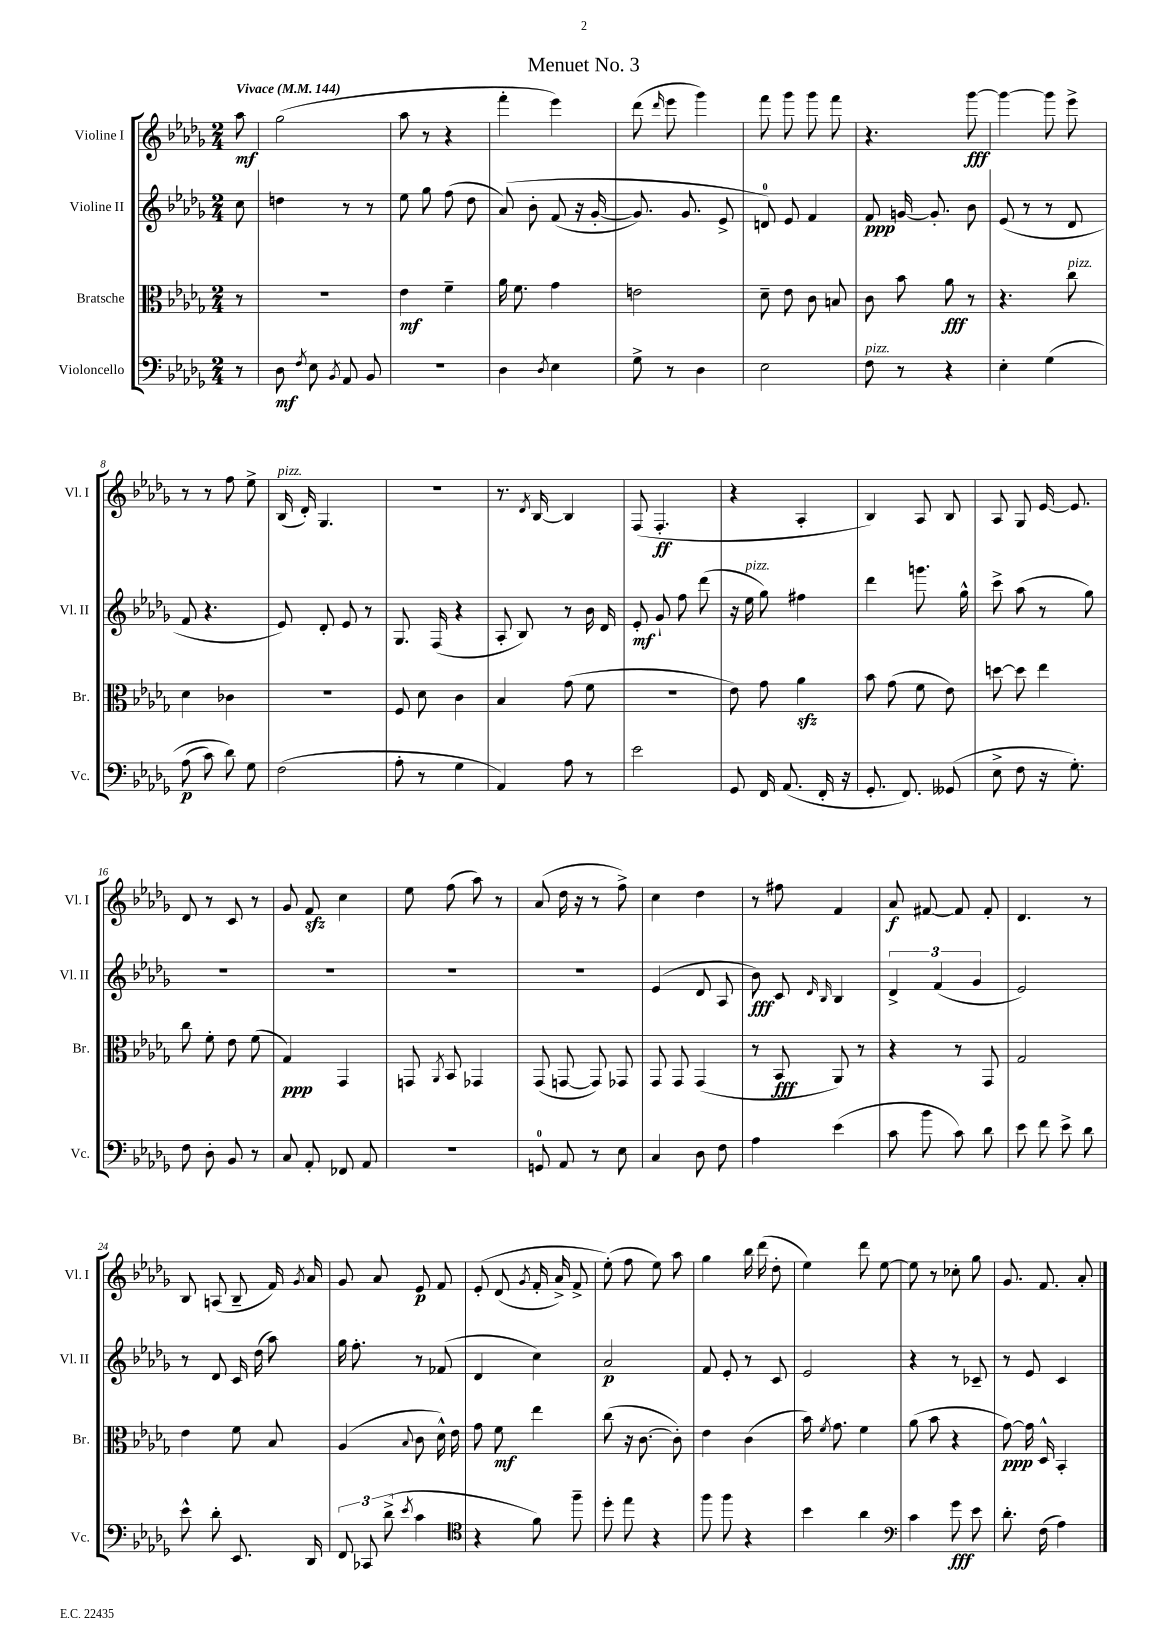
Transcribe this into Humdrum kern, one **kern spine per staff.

**kern	**dynam	**kern	**dynam	**kern	**dynam	**kern	**dynam
*part4	*part4	*part3	*part3	*part2	*part2	*part1	*part1
*staff4	*staff4	*staff3	*staff3	*staff2	*staff2	*staff1	*staff1
*I"Violoncello	*	*I"Bratsche	*	*I"Violine II	*	*I"Violine I	*
*I'Vc.	*	*I'Br.	*	*I'Vl. II	*	*I'Vl. I	*
*clefF4	*	*clefC3	*	*clefG2	*	*clefG2	*
*k[b-e-a-d-g-]	*	*k[b-e-a-d-g-]	*	*k[b-e-a-d-g-]	*	*k[b-e-a-d-g-]	*
*M2/4	*	*M2/4	*	*M2/4	*	*M2/4	*
*MM144	*	*MM144	*	*MM144	*	*MM144	*
=	=	=	=	=	=	=	=
!	!	!	!	!	!	!LO:TX:a:B:t=Vivace	!
8r	.	8r	.	8cc\	.	8aa-\	mf
=1	=1	=1	=1	=1	=1	=1	=1
8D-\	mf	2r	.	4ddn\	.	(2gg-\	.
8qF/	.	.	.	.	.	.	.
8E-\	.	.	.	.	.	.	.
8qBB-/	.	.	.	.	.	.	.
8AA-/	.	.	.	8r	.	.	.
8BB-/	.	.	.	8r	.	.	.
=2	=2	=2	=2	=2	=2	=2	=2
2r	.	4e-\	mf	8ee-\	.	8aa-\	.
.	.	.	.	8gg-\	.	8r	.
.	.	4f~\	.	(8ff\	.	4r	.
.	.	.	.	8dd-\	.	.	.
=3	=3	=3	=3	=3	=3	=3	=3
4D-\	.	16a-\	.	(8a-/)	.	4fff'\	.
.	.	8.f\	.	.	.	.	.
.	.	.	.	8b-'\	.	.	.
8qD-/	.	.	.	.	.	.	.
4E-\	.	4g-\	.	(8f/	.	4eee-\)	.
.	.	.	.	16r	.	.	.
.	.	.	.	[16g-'/	.	.	.
=4	=4	=4	=4	=4	=4	=4	=4
8G-^\	.	2en\	.	8.g-/])	.	(8ddd-\	.
.	.	.	.	.	.	16qqddd-/	.
8r	.	.	.	.	.	8eee-\	.
.	.	.	.	8.g-/	.	.	.
4D-\	.	.	.	.	.	4ggg-\)	.
.	.	.	.	8e-^/	.	.	.
=5	=5	=5	=5	=5	=5	=5	=5
2E-\	.	8d-~\	.	8dn/)	.	8fff\	.
.	.	8e-\	.	8e-/	.	8ggg-\	.
.	.	8c\	.	4f/	.	8ggg-\	.
.	.	8Bn/	.	.	.	8fff\	.
=6	=6	=6	=6	=6	=6	=6	=6
!LO:TX:a:i:t=pizz.	!	!	!	!	!	!	!
8F\	.	8c\	.	8f/	ppp	4.r	.
8r	.	8b-\	.	[16gn/	.	.	.
.	.	.	.	8.g'/]	.	.	.
4r	.	8a-\	fff	.	.	.	.
.	.	8r	.	8b-\	.	[8ggg-\	fff
=7	=7	=7	=7	=7	=7	=7	=7
4E-'\	.	4.r	.	(8e-/	.	4ggg-\_	.
.	.	.	.	8r	.	.	.
(4G-\	.	.	.	8r	.	8ggg-\]	.
!	!	!LO:TX:a:i:t=pizz.	!	!	!	!	!
.	.	8cc\	.	8d-/	.	8eee-^\	.
!!LO:LB:g=z
=8	=8	=8	=8	=8	=8	=8	=8
(8A-\	p	4d-\	.	8f/	.	8r	.
8c\)	.	.	.	4.r	.	8r	.
8d-\)	.	4c-X\	.	.	.	8ff\	.
8G-\	.	.	.	.	.	8ee-^\	.
=9	=9	=9	=9	=9	=9	=9	=9
!	!	!	!	!	!	!LO:TX:a:i:t=pizz.	!
(2F\	.	2r	.	8e-/)	.	(16B-/	.
.	.	.	.	.	.	16d-'/)	.
.	.	.	.	8d-'/	.	4.G-/	.
.	.	.	.	8e-/	.	.	.
.	.	.	.	8r	.	.	.
=10	=10	=10	=10	=10	=10	=10	=10
8A-'\	.	8F/	.	8.G-/	.	2r	.
8r	.	8d-\	.	.	.	.	.
.	.	.	.	(16F/	.	.	.
4G-\	.	4c\	.	4r	.	.	.
=11	=11	=11	=11	=11	=11	=11	=11
4AA-/)	.	4B-/	.	8A-'/	.	8.r	.
.	.	.	.	8B-/)	.	.	.
.	.	.	.	.	.	8qd-/	.
.	.	.	.	.	.	[16B-/	.
8A-\	.	(8g-\	.	8r	.	4B-/]	.
8r	.	8f\	.	16b-\	.	.	.
.	.	.	.	16d-/	.	.	.
=12	=12	=12	=12	=12	=12	=12	=12
2e-\	.	2r	.	8e-'/	mf	(8F/	.
.	.	.	.	8g-`/	.	4.F'/	ff
.	.	.	.	8ff\	.	.	.
.	.	.	.	(8ddd-\	.	.	.
=13	=13	=13	=13	=13	=13	=13	=13
8GG-/	.	8e-\)	.	16r	.	4r	.
!	!	!	!	!LO:TX:a:i:t=pizz.	!	!	!
.	.	.	.	16ee-\	.	.	.
16FF/	.	8g-\	.	8gg-\)	.	.	.
(8.AA-/	.	.	.	.	.	.	.
.	.	4a-zz\	.	4ff#X\	.	4A-'/	.
16FF'/	.	.	.	.	.	.	.
16r	.	.	.	.	.	.	.
=14	=14	=14	=14	=14	=14	=14	=14
8.GG-'/	.	8b-\	.	4ddd-\	.	4B-/)	.
.	.	(8g-\	.	.	.	.	.
8.FF/)	.	.	.	.	.	.	.
.	.	8f\	.	8.gggn\	.	8A-/	.
(8GG--X/	.	8e-\)	.	.	.	8B-/	.
.	.	.	.	16gg-^^\	.	.	.
=15	=15	=15	=15	=15	=15	=15	=15
8E-^\	.	[8ddn\	.	8ccc^\	.	8A-/	.
8F\	.	8dd\]	.	(8aa-\	.	8G-/	.
16r	.	4ee-\	.	8r	.	[16e-/	.
8.G-'\)	.	.	.	.	.	8.e-/]	.
.	.	.	.	8gg-\)	.	.	.
!!LO:LB:g=z
=16	=16	=16	=16	=16	=16	=16	=16
8F\	.	8cc\	.	2r	.	8d-/	.
8D-'\	.	8f'\	.	.	.	8r	.
8BB-/	.	8e-\	.	.	.	8c/	.
8r	.	(8f\	.	.	.	8r	.
=17	=17	=17	=17	=17	=17	=17	=17
8C/	.	4G-/)	ppp	2r	.	8g-/	.
8AA-'/	.	.	.	.	.	8fzz/	.
8FF-X/	.	4GG-/	.	.	.	4cc\	.
8AA-/	.	.	.	.	.	.	.
=18	=18	=18	=18	=18	=18	=18	=18
2r	.	8GGn/	.	2r	.	8ee-\	.
.	.	8qAA-/	.	.	.	.	.
.	.	8BB-/	.	.	.	(8ff\	.
.	.	4GG-X/	.	.	.	8aa-\)	.
.	.	.	.	.	.	8r	.
=19	=19	=19	=19	=19	=19	=19	=19
8GGn/	.	(8GG-/	.	2r	.	(8a-/	.
8AA-/	.	[8GGn/	.	.	.	16dd-\	.
.	.	.	.	.	.	16r	.
8r	.	8GG/])	.	.	.	8r	.
8E-\	.	8GG-X/	.	.	.	8ff^\)	.
=20	=20	=20	=20	=20	=20	=20	=20
4C/	.	8GG-/	.	(4e-/	.	4cc\	.
.	.	8GG-/	.	.	.	.	.
8D-\	.	(4GG-/	.	8d-/	.	4dd-\	.
8F\	.	.	.	8A-/	.	.	.
=21	=21	=21	=21	=21	=21	=21	=21
4A-\	.	8r	.	8b-\)	fff	8r	.
.	.	8BB-/	fff	8c/	.	8ff#X\	.
.	.	.	.	16qqd-/	.	.	.
.	.	.	.	16qqB-/	.	.	.
(4e-\	.	8AA-/)	.	4B-/	.	4f/	.
.	.	8r	.	.	.	.	.
=22	=22	=22	=22	=22	=22	=22	=22
8c\	.	4r	.	6d-^/	.	8a-/	f
8b-\	.	.	.	.	.	[8f#X/	.
.	.	.	.	(6f/	.	.	.
8c\)	.	8r	.	.	.	8f#/]	.
.	.	.	.	6g-/	.	.	.
8d-\	.	8GG-/	.	.	.	8f#'/	.
=23	=23	=23	=23	=23	=23	=23	=23
8e-\	.	2G-/	.	2e-/)	.	4.d-/	.
8f\	.	.	.	.	.	.	.
8e-^\	.	.	.	.	.	.	.
8d-\	.	.	.	.	.	8r	.
!!LO:LB:g=z
=24	=24	=24	=24	=24	=24	=24	=24
8e-^^\	.	4e-\	.	8r	.	8B-/	.
8d-'\	.	.	.	8d-/	.	(8An/	.
8.EE-/	.	8f\	.	16c/	.	8B-~/	.
.	.	.	.	(16dd-\	.	.	.
.	.	8B-/	.	8aa-\)	.	16f/)	.
.	.	.	.	.	.	8qg-/	.
16DD-/	.	.	.	.	.	16a-/	.
=25	=25	=25	=25	=25	=25	=25	=25
12FF/	.	(4A-/	.	16gg-\	.	8g-/	.
.	.	.	.	8.ff'\	.	.	.
12CC-X/	.	.	.	.	.	.	.
.	.	.	.	.	.	8a-/	.
(12d-^\	.	.	.	.	.	.	.
8qe-/	.	8qqB-/	.	.	.	.	.
4c\	.	8c\	.	8r	.	8e-/	p
.	.	16d-^^\)	.	(8f-X/	.	8f/	.
.	.	16e-\	.	.	.	.	.
=26	=26	=26	=26	=26	=26	=26	=26
*clefC4	*	*	*	*	*	*	*
4r	.	8g-\	.	4d-/	.	(8e-'/	.
.	.	8f\	mf	.	.	(8d-/	.
.	.	.	.	.	.	8qg-/	.
8f\)	.	4ee-\	.	4cc\)	.	16f'/	.
.	.	.	.	.	.	16a-^/)	.
8ff~\	.	.	.	.	.	8f^/	.
=27	=27	=27	=27	=27	=27	=27	=27
8dd-'\	.	(8cc\	.	2a-/	p	(8ee-'\)	.
8ee-\	.	16r	.	.	.	8ff\	.
.	.	[8.c\	.	.	.	.	.
4r	.	.	.	.	.	8ee-\)	.
.	.	8c'\])	.	.	.	8aa-\	.
=28	=28	=28	=28	=28	=28	=28	=28
8ff\	.	4e-\	.	8f/	.	4gg-\	.
8ff\	.	.	.	8e-'/	.	.	.
4r	.	(4c\	.	8r	.	16bb-\	.
.	.	.	.	.	.	(16ddd-\	.
.	.	.	.	8c/	.	8dd-'\	.
=29	=29	=29	=29	=29	=29	=29	=29
4b-\	.	16b-\)	.	2e-/	.	4ee-\)	.
.	.	8qf/	.	.	.	.	.
.	.	8.g-\	.	.	.	.	.
4a-\	.	4f\	.	.	.	8ddd-\	.
.	.	.	.	.	.	[8ee-\	.
=30	=30	=30	=30	=30	=30	=30	=30
*clefF4	*	*	*	*	*	*	*
4c\	.	(8a-\	.	4r	.	8ee-\]	.
.	.	8b-\	.	.	.	8r	.
8g-\	fff	4r	.	8r	.	8cc-X'\	.
8e-\	.	.	.	8c-X~/	.	8gg-\	.
=31	=31	=31	=31	=31	=31	=31	=31
8.d-'\	.	[8g-\)	ppp	8r	.	8.g-/	.
.	.	16g-\]	.	8e-/	.	.	.
(16F\	.	16D-^^/	.	.	.	8.f/	.
4A-\)	.	4BB-'/	.	4c/	.	.	.
.	.	.	.	.	.	8a-'/	.
==	==	==	==	==	==	==	==
*-	*-	*-	*-	*-	*-	*-	*-
